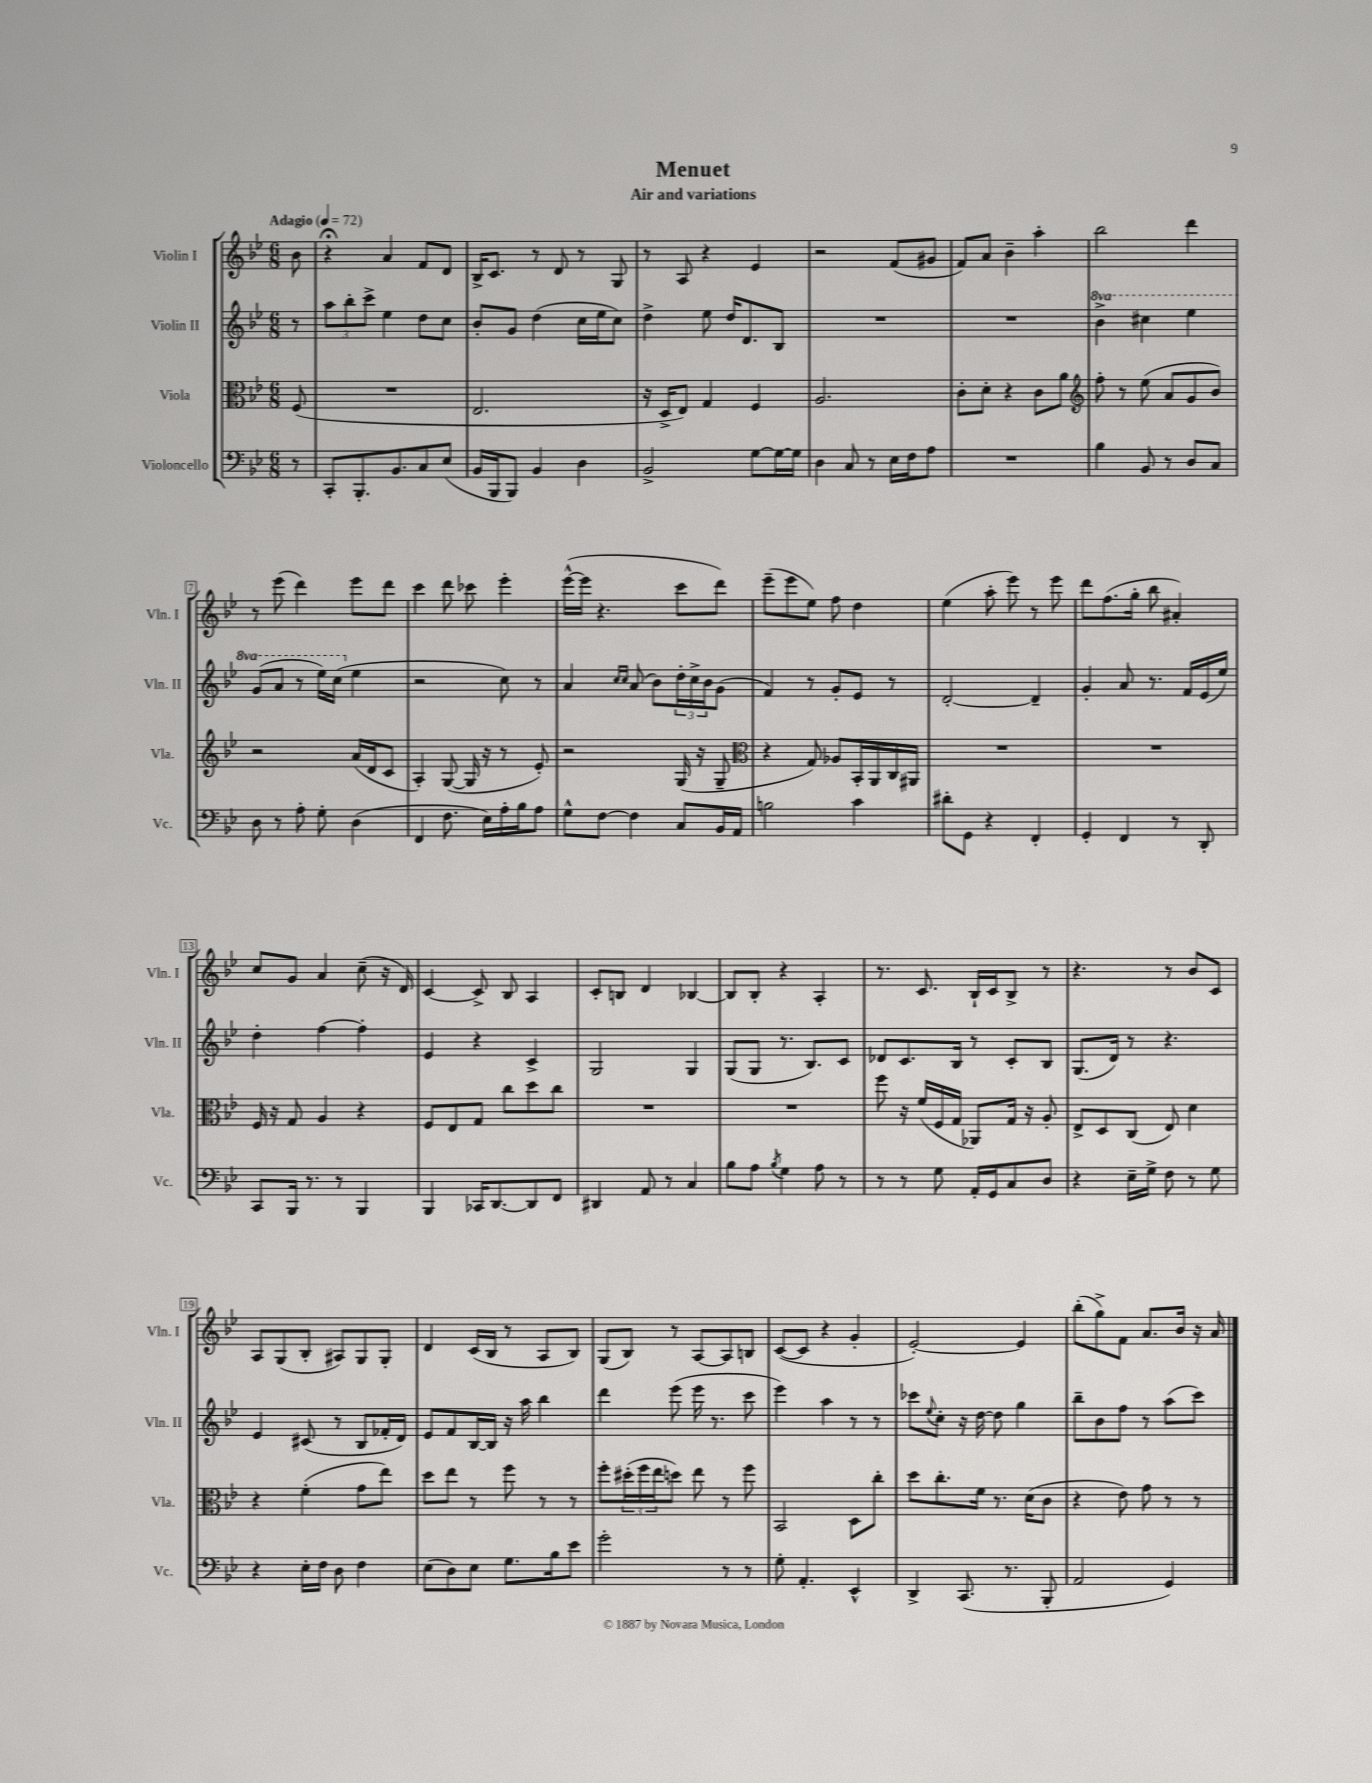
\header { title = "Menuet" subtitle = "Air and variations" }
<<
\new StaffGroup <<
\new Staff = "s0" \with { instrumentName = "Violin I" shortInstrumentName = "Vln. I" } {
    \clef treble \key bes \major \numericTimeSignature \time 6/8 \partial 8 \tempo "Adagio" 4 = 72
    bes'8 |
    r4\fermata a'4 f'8 d'8 |
    bes16-> c'8. r8 d'8 r8 g8 |
    r8 a8 r4 ees'4 |
    r2 f'8( gis'8 |
    f'8) a'8 bes'4-- a''4-. |
    bes''2 d'''4 |
    r8 ees'''8( d'''4) ees'''8 d'''8 |
    c'''4 d'''8 ces'''8 ees'''4-. |
    ees'''16~-^( ees'''16 r4. c'''8 d'''8) |
    ees'''8--( ees'''8 ees''8) f''8 d''4 |
    ees''4( a''8-. ees'''8) r8 ees'''8 |
    d'''8 f''8.( g''16-. bes''8 ais'4-.) |
    c''8 g'8 a'4 c''8--( r16 d'16) |
    c'4~ c'8-> bes8 a4 |
    c'8-. b8 d'4 bes4~ |
    bes8 bes8-. r4 a4-. |
    r8. c'8. bes16-! c'16 bes8-> r8 |
    r4. r8 bes'8 c'8 |
    a8 g8( bes8-. ais8) g8 g8-. |
    d'4 c'16( bes16 r8 a8 bes8) |
    g8( bes8) r8 a8~ a8 b8 |
    c'8~( c'8 r4 g'4-. |
    ees'2~-.) ees'4 |
    bes''8-.( g''8->) f'8 a'8. bes'16 r16 a'16 \bar "|." |
}
\new Staff = "s1" \with { instrumentName = "Violin II" shortInstrumentName = "Vln. II" } {
    \clef treble \key bes \major \numericTimeSignature \time 6/8 \set Staff.ottavationMarkups = #ottavation-simple-ordinals \partial 8
    r8 |
    \tuplet 3/2 { a''8 bes''8-. c'''8-> } ees''4 d''8 c''8 |
    bes'8-. g'8 d''4( c''16 ees''16 c''8) |
    d''4-> ees''8 d''16 d'8. bes8 |
    R2. |
    R2. |
    \ottava #1 bes''4-> cis'''4 ees'''4 |
    g''8( a''8 r8 ees'''16) c'''16( \ottava #0 ees''4 |
    r2 c''8) r8 |
    a'4 \grace { c''16 c''16 } a'8( bes'8) \tuplet 3/2 { d''16-. c''16-> bes'16 } g'8( |
    f'4) r8 g'8-. ees'8 r8 |
    d'2~-. d'4-- |
    g'4-. a'8 r8. f'16 ees'16( ees''16) |
    d''4-. f''4~ f''4-. |
    ees'4 r4 c'4-> |
    g2 g4 |
    g8( g8 r8. bes8.) c'8 |
    des'8 c'8. bes16 r8 c'8-. bes8 |
    g8.( d'16) r8 r4. |
    ees'4 cis'8( r8 bes8 fes'16-. d'16) |
    ees'8 f'8 bes16~ bes16 r16 a''16 bes''4 |
    d'''4 ees'''8( ees'''16 r8. c'''8 |
    ees'''4) a''4 r8 r8 |
    ces'''8 \appoggiatura { ees''8 } c''8-. r16 d''16~ d''8 g''4 |
    bes''8-- bes'8 f''8 r8 a''8( c'''8) \bar "|." |
}
\new Staff = "s2" \with { instrumentName = "Viola" shortInstrumentName = "Vla." } {
    \clef alto \key bes \major \numericTimeSignature \time 6/8 \partial 8
    f8( |
    R2. |
    ees2. |
    r16 d16-> ees8) g4 f4 |
    a2. |
    c'8-. d'8-. r4 c'8 a'8 |
    \clef treble f''8-. r8 ees''8( a'8 g'8 bes'8) |
    r2 a'16( d'16 c'8 |
    a4-.) g8~( g16 r16 r8 ees'8-.) |
    r2 g16( r16 g8-- |
    \clef alto r4 g8) aes8 bes,16-. a,16 c16 ais,16 |
    R2. |
    R2. |
    f16 r16 g8 a4 r4 |
    f8 ees8 g8 c''8 d''8 c''8 |
    R2. |
    R2. |
    f''8 r16 f'16( f16 g16 aes,8) g16 r16 a8-. |
    ees8-> d8 c8( ees8) d'4 |
    r4 f'4-.( g'8 ees''8) |
    d''8 ees''8 r8 f''8 r8 r8 |
    f''8-. \tuplet 3/2 { dis''16-.( f''16 ees''16 } d''8) ees''8 r8 f''8 |
    bes,2 d8 c''8-. |
    d''8 c''8.-. f'16 r8. d'16( c'8 |
    r4 ees'8) g'8 r8 r8 \bar "|." |
}
\new Staff = "s3" \with { instrumentName = "Violoncello" shortInstrumentName = "Vc." } {
    \clef bass \key bes \major \numericTimeSignature \time 6/8 \partial 8
    r8 |
    c,8-. bes,,8.-. bes,8. c8 ees8( |
    bes,16 bes,,16 bes,,8) bes,4 d4 |
    bes,2-> g8~ g16~ g16 |
    d4 c8 r8 ees16 f16 a8 |
    R2. |
    bes4 bes,8 r8 d8 c8 |
    d8 r8 a8-. g8-. d4( |
    f,4 f8. ees16) a16-. bes16 a8 |
    g8-^ f8~ f4 c8 bes,16 a,16 |
    b2 c'4 |
    dis'8-. g,8 r4 f,4-. |
    g,4-. f,4 r8 d,8-. |
    c,8 bes,,16 r8. r8 bes,,4 |
    bes,,4 ces,16 d,8.~ d,8 f,8 |
    dis,4 a,8 r8 c4 |
    bes8 a8 \acciaccatura { bes8 } g4 a8 r8 |
    r8 r8 g8 a,16-. g,16 c8 d8 |
    r4 ees16-- g16-> f8 r8 g8 |
    r4 ees16-. f16 d8 f4 |
    ees8( d8) ees8 g8. bes16 ees'8 |
    g'2-. r8 r8 |
    g8-. a,4.-. ees,4-^ |
    d,4-> c,8.( r8. bes,,8-. |
    a,2 g,4) \bar "|." |
}
>>
>>
\layout { \context { \Score \override BarNumber.stencil = #(make-stencil-boxer 0.1 0.3 ly:text-interface::print) } }
